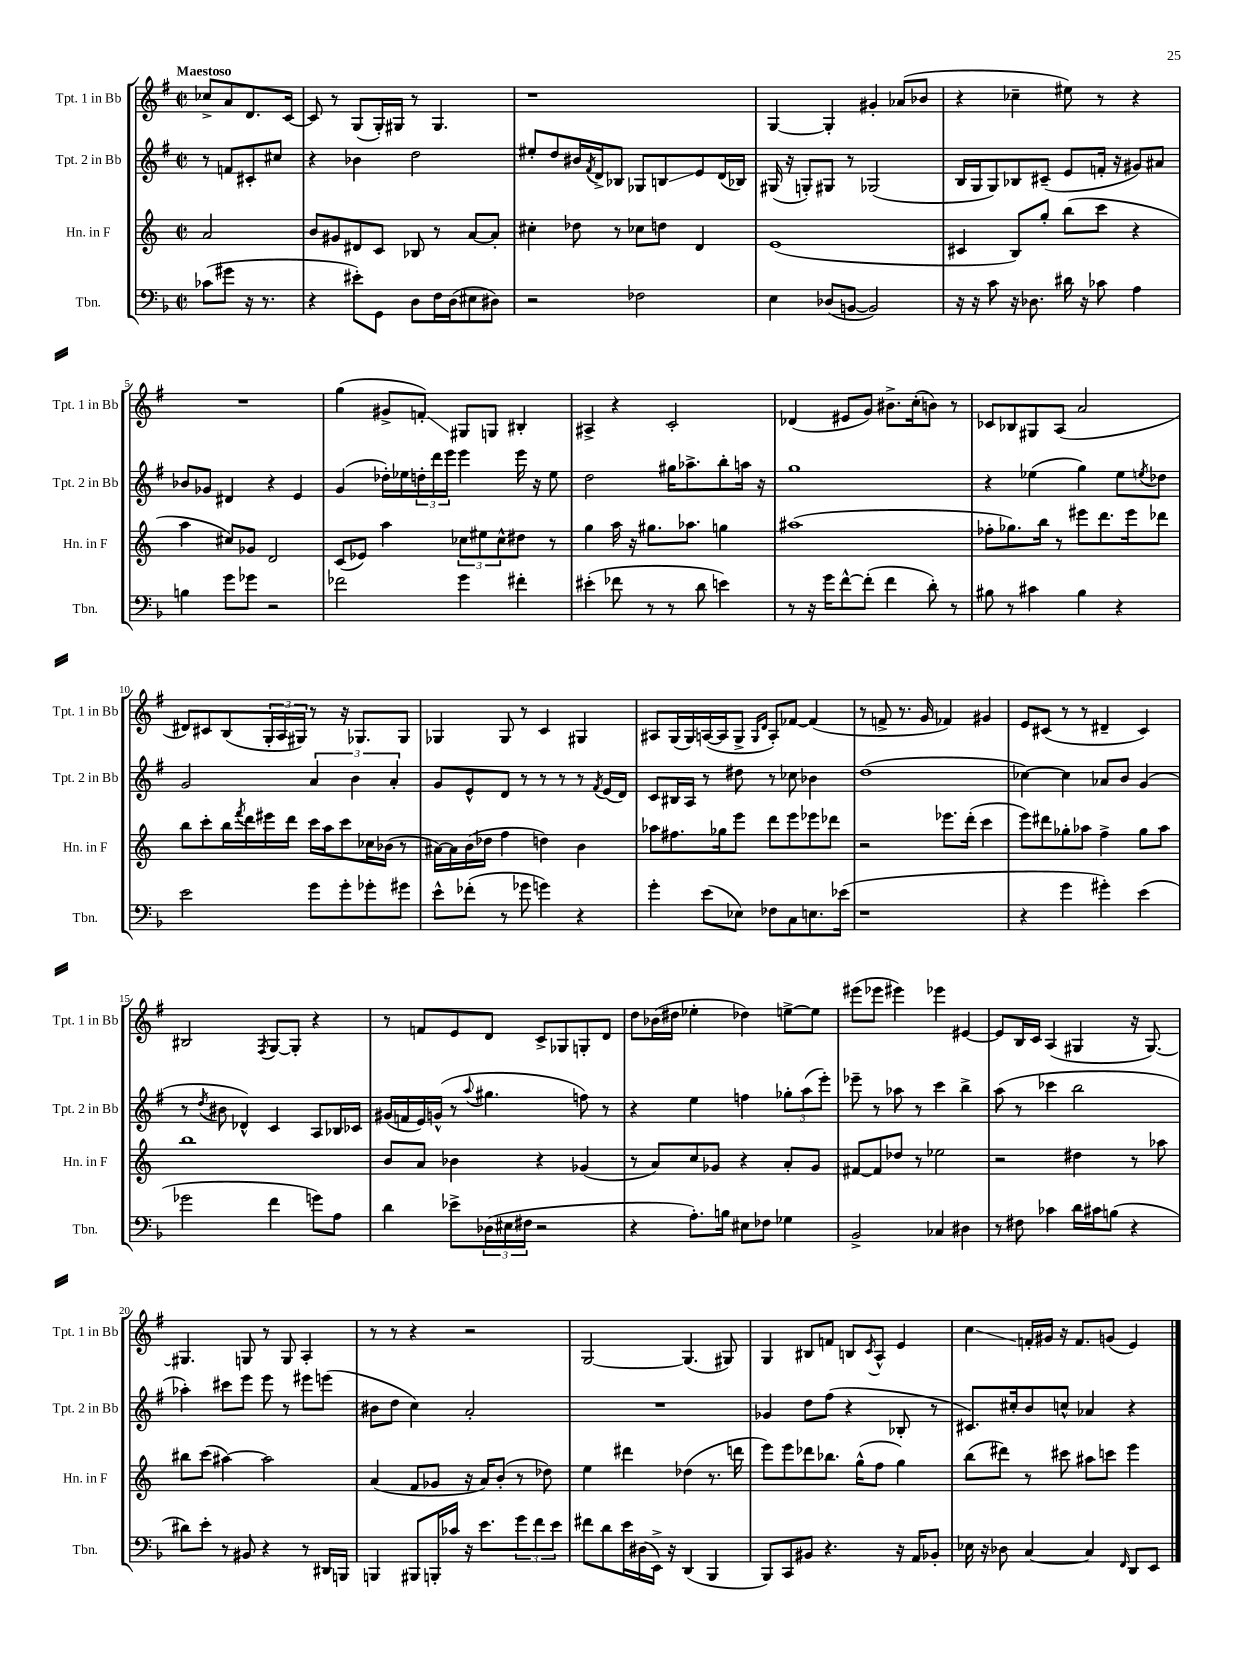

**kern	**kern	**kern	**kern
*staff4	*staff3	*staff2	*staff1
*clefF4	*clefG2	*clefG2	*clefG2
*k[b-]	*k[]	*k[f#]	*k[f#]
*M2/2	*M2/2	*M2/2	*M2/2
*met(c|)	*met(c|)	*met(c|)	*met(c|)
(8c-	2a	8r	8cc-^
8g#	.	8f	8a
16r	.	8c#'	8.d
8.r	.	.	.
.	.	8cc#	.
.	.	.	[16c
=	=	=	=
4r	8b	4r	8c]
.	8g#	.	8r
8e#')	8d#	4b-	(8G
8GG	8c	.	16G')
.	.	.	16G#
8D	8B-	2dd	8r
16F	8r	.	4.G#
(16D	.	.	.
8E#	[8a	.	.
8D#)	8a']	.	.
=	=	=	=
2r	4cc#'	8ee#'	1r
.	.	8dd	.
.	8dd-	16b#	.
.	.	8qf#	.
.	.	16d^	.
.	8r	8B-	.
2F-	8cc-	8G-	.
.	8dd	8B	.
.	4d	8e	.
.	.	(16d	.
.	.	16B-)	.
=	=	=	=
4E	(1e	(16G#	[4G
.	.	16r	.
.	.	8G')	.
(8D-	.	8G#	4G']
[8BB	.	8r	.
2BB])	.	(2G-	4g#'
.	.	.	(8a-
.	.	.	8b-
=	=	=	=
16r	4c#	16B	4r
16r	.	16G	.
8c	.	8G)	.
16r	8B)	8B-	4cc-~
8.D-	.	.	.
.	8gg'	(8c#~	.
16d#	(8bb	8e	8ee#)
16r	.	.	.
8c-	8ccc	16f'	8r
.	.	16r	.
4A	4r	8g#)	4r
.	.	8a#	.
=	=	=	=
4B	4aa	8b-	1r
.	.	8g-	.
8g	8cc#)	4d#	.
8g-	8g-	.	.
2r	2d	4r	.
.	.	4e	.
=	=	=	=
2f-	(8c	(4g	(4gg
.	8e-)	.	.
.	4aa	16dd-')	8g#^
.	.	16ee-	.
.	.	24dd'	8f')
.	.	24ddd	.
.	.	24eee	.
4g	12cc-	4eee	8G#
.	12ee#	.	.
.	.	.	8G
.	12cc-^^	.	.
4f#'	8dd#	16eee	4B#'
.	.	16r	.
.	8r	8ee-	.
=	=	=	=
(4e#'	4gg	2dd	4A#^
8f-	16aa	.	4r
.	16r	.	.
8r	8.gg#	.	.
8r	.	16gg#	2c'
.	8.aa-	8.aa-^	.
8d	.	.	.
4e)	4gg	8bb'	.
.	.	16aa	.
.	.	16r	.
=	=	=	=
8r	(1aa#	1gg	(4d-
16r	.	.	.
16g	.	.	.
[8f^^	.	.	8e#
(8f']	.	.	8g)
4f	.	.	8.b#^
.	.	.	(16cc'
8d')	.	.	8b)
8r	.	.	8r
=	=	=	=
8B#	8ff-'	4r	8c-
8r	8.gg-)	.	8B-
4c#	.	(4ee-	8G#
.	16bb	.	.
.	8r	.	(8A
4B#	8eee#	4gg)	2a
.	8.ddd	.	.
4r	.	8ee-	.
.	16eee#	.	.
.	.	8qee	.
.	8ddd-	8dd-	.
=	=	=	=
2e	8bb	2g	8d#)
.	8ccc'	.	8c#
.	16bb	.	(8B
.	8qfff	.	.
.	16ddd	.	.
.	16eee#	.	24G'
.	.	.	24A
.	16ddd	.	.
.	.	.	24G#)
8g	16ccc	6a	8r
.	16aa	.	.
8g'	8ccc	.	16r
.	.	6b	.
.	.	.	8.G-
8g-'	16cc-	.	.
.	(16b-	.	.
.	.	6a'	.
8g#	8r	.	8G-
=	=	=	=
8e^^	[16a#)	8g	4G-
.	16a#]	.	.
(8f-'	(16b	8e^^	.
.	16dd-	.	.
8r	4ff	8d	8G-
8g-	.	8r	8r
4g)	4dd)	8r	4c
.	.	8r	.
4r	4b	8r	4G#
.	.	8qf#	.
.	.	(16e	.
.	.	16d)	.
=	=	=	=
4g'	8aa-	8c	8A#
.	8.ff#	16B#	(16G
.	.	16A	16G)
(8e	.	8r	([16A
.	16gg-	.	16A]
8E-)	8eee	8dd#	8G^
.	.	.	16qqG
.	.	.	16qqd
8F-	8ddd	8r	8A')
8C	8eee	8cc-	[8f-
8.E	8eee-	4b-	(4f-]
.	8ddd-	.	.
(16e-	.	.	.
=	=	=	=
1r	2r	(1dd	8r
.	.	.	8f^
.	.	.	8.r
.	.	.	16g
.	8.eee-	.	4f-)
.	(16ddd'	.	.
.	4ccc	.	4g#
=	=	=	=
4r	8eee)	[4cc-)	8e
.	8ddd#	.	(8c#
4g	8gg-'	4cc-]	8r
.	8aa-	.	8r
4g#')	4ff^	8a-	4d#~
.	.	8b	.
(4e	8gg-	(4g	4c#)
.	8aa-	.	.
=	=	=	=
2g-	1bb	8r	2B#
.	.	8qdd	.
.	.	8b#	.
.	.	4d-^^)	.
.	.	.	8qF#
4f	.	4c	[8G
.	.	.	8G']
8g)	.	8A	4r
8A	.	16B-	.
.	.	16c-	.
=	=	=	=
4d	8b	(16g#	8r
.	.	16f	.
.	8a	16e)	8f
.	.	(16g^^	.
8e-^	4b-	8r	8e
.	.	8qqaa	.
(24D-	.	4.gg#	8d
24E#	.	.	.
24F#	.	.	.
2r	4r	.	8c^
.	.	.	8G-
.	(4g-	8ff)	8G'
.	.	8r	8d
=	=	=	=
4r	8r	4r	8dd
.	8a)	.	(16b-
.	.	.	16dd#
8.A')	8cc	4ee	4ee-'
.	8g-	.	.
16B	.	.	.
8E#	4r	4ff	4dd-)
8F-	.	.	.
4G-	8a'	12gg-'	[8ee^
.	.	(12aa	.
.	8g-	.	8ee]
.	.	12eee')	.
=	=	=	=
2BB-^	[8f#	8eee-~	(8eee#
.	8f#]	8r	8eee-
.	8dd-	8aa-	4eee#)
.	8r	8r	.
4C-	2ee-	4ccc	4eee-
4D#	.	4bb^	[4e#
=	=	=	=
8r	2r	(8aa	8e#]
8F#	.	8r	16B
.	.	.	16c
4c-	.	4ccc-	(4A
16d	4dd#	2bb	4G#
16c#	.	.	.
(8B	.	.	.
4r	8r	.	16r
.	.	.	[8.G#)
.	8aa-	.	.
=	=	=	=
8d#)	8bb#	4aa-')	4.G#]
8e'	(8ccc	.	.
8r	[4aa#)	8ccc#	.
8BB#	.	8eee	8G
4r	2aa#]	8eee	8r
.	.	8r	8G
8r	.	8eee#	4A'
16DD#	.	(8eee	.
16BBB	.	.	.
=	=	=	=
4BBB	(4a	8b#	8r
.	.	8dd	8r
8BBB#	8f	4cc)	4r
16BBB'	8g-	.	.
16c-	.	.	.
16r	16r	2a'	2r
8.e	16a)	.	.
.	(8b'	.	.
12g	8r	.	.
12f	.	.	.
.	8dd-)	.	.
12e	.	.	.
=	=	=	=
8f#	4ee	1r	[2G
8d	.	.	.
16e	4ddd#	.	.
(16D#	.	.	.
16EE^)	.	.	.
16r	.	.	.
(4DD	(4dd-	.	(4.G]
4BBB-	8.r	.	.
.	.	.	8G#)
.	16ddd	.	.
=	=	=	=
8BBB-)	8eee)	4g-	4G
8CC	8eee	.	.
8BB#	8ddd-	8dd	8B#
4.r	8.bb-	(8ff#	8f
.	.	4r	8B
.	(16gg^^	.	.
.	.	.	8qc
.	8ff	.	8A^^
16r	4gg)	8B-'	4e
16AA	.	.	.
8BB-'	.	8r	.
=	=	=	=
16E-	(8bb	8.c#)	4cc
16r	.	.	.
8D-	8ddd#)	.	.
.	.	16cc#'	.
[4C	8r	8b	16f'
.	.	.	16g#
.	8ccc#	8cc^^	16r
.	.	.	8.f
4C]	8aa#	4a-	.
.	8ccc	.	(8g
16qqFF	.	.	.
8DD	4eee	4r	4e)
8EE	.	.	.
==	==	==	==
*-	*-	*-	*-
